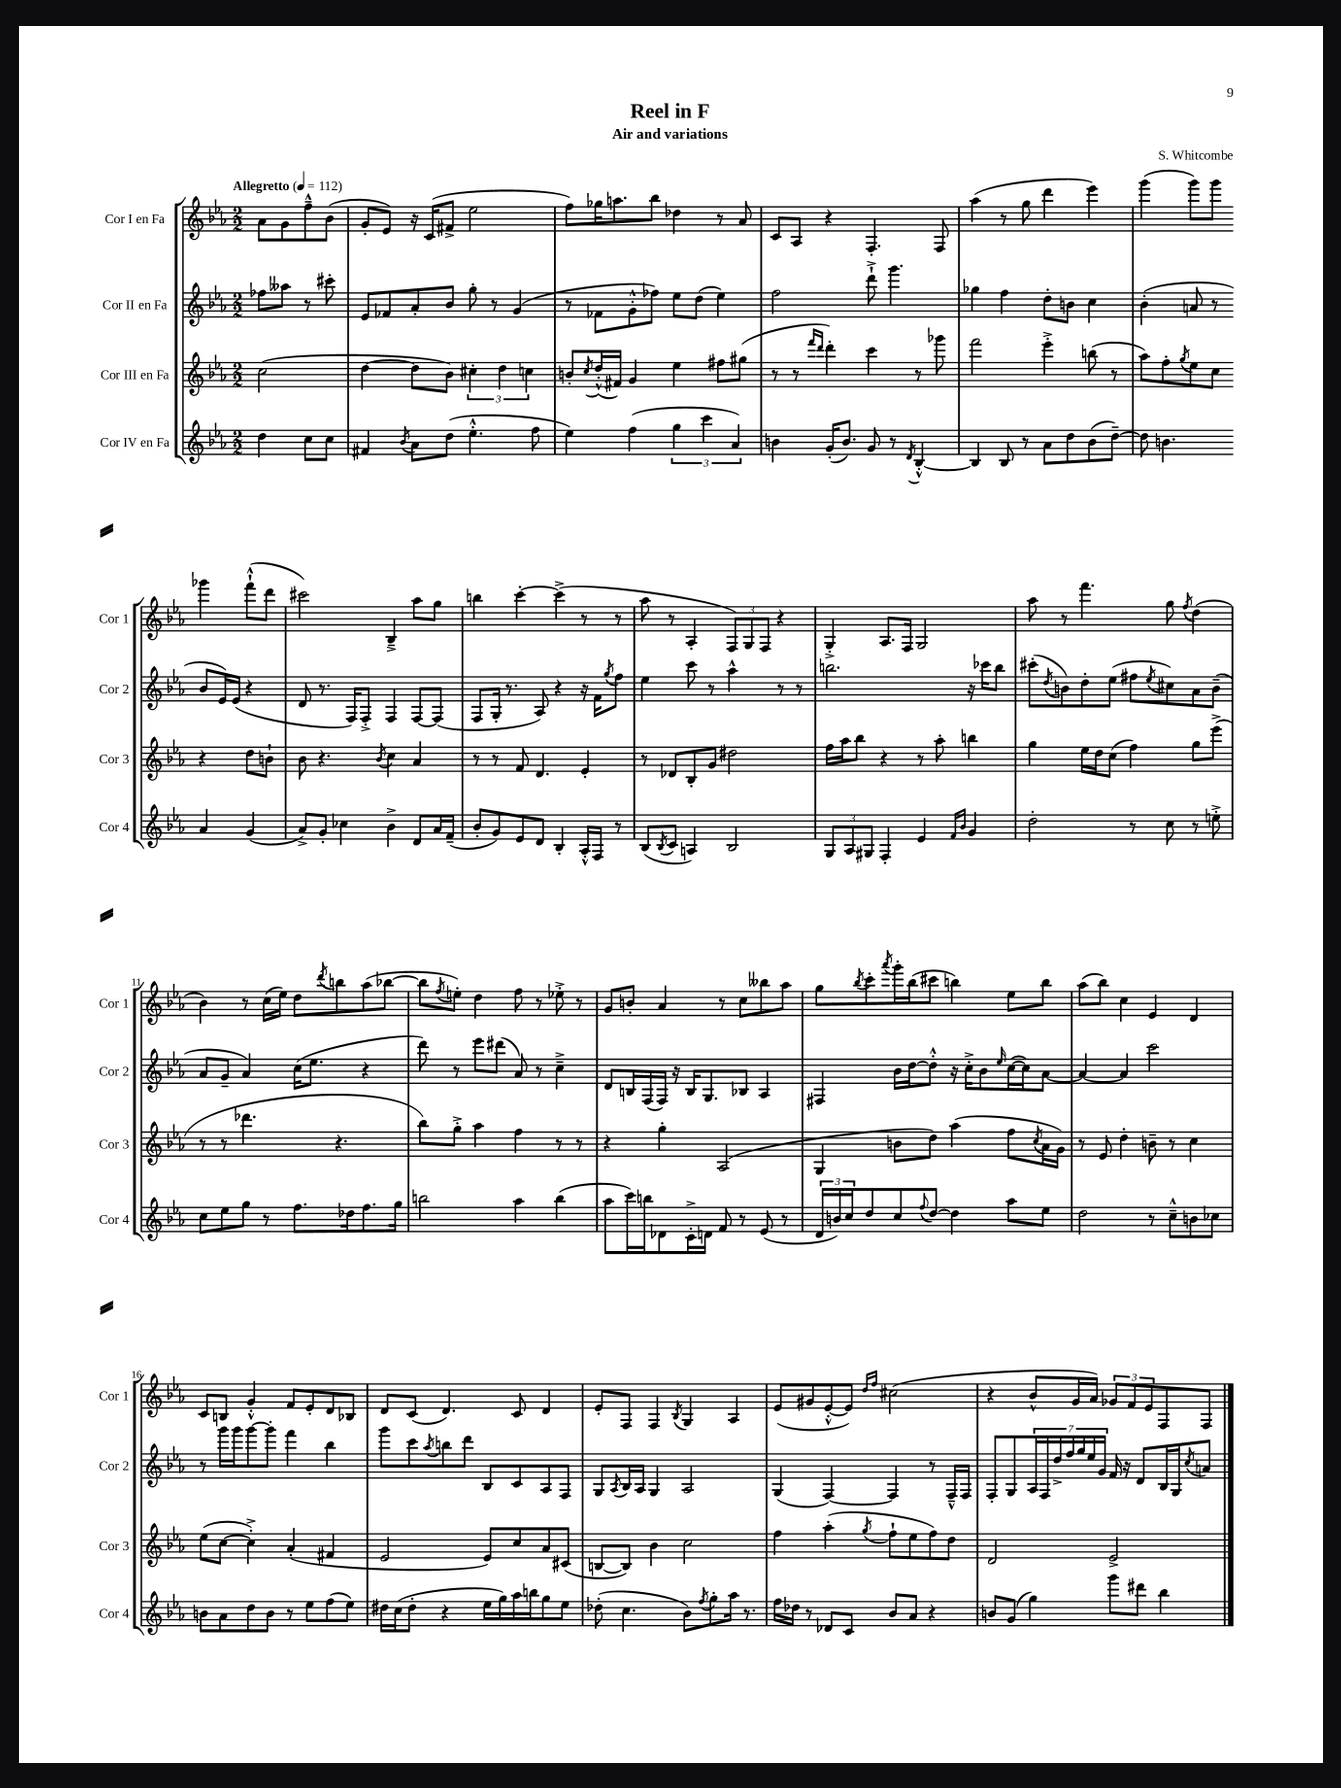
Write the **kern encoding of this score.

**kern	**kern	**kern	**kern
*staff4	*staff3	*staff2	*staff1
*clefG2	*clefG2	*clefG2	*clefG2
*k[b-e-a-]	*k[b-e-a-]	*k[b-e-a-]	*k[b-e-a-]
*M2/2	*M2/2	*M2/2	*M2/2
*MM112	*MM112	*MM112	*MM112
4dd	(2cc	8ff-	8a-
.	.	8aa--	8g
8cc	.	8r	8ff~^^
8cc	.	8ccc#'	(8b-
=	=	=	=
4f#	[4dd	8e-	8g'
.	.	8f-	8e-)
8qb-	.	.	.
8a-	8dd]	8a-'	16r
.	.	.	(16c
(8dd	8b-)	8b-	8f#^
4.ee-'^^	6cc#'	8gg'	2ee-
.	.	8r	.
.	6dd	.	.
.	.	(4g	.
.	6cc	.	.
8ff	.	.	.
=	=	=	=
4ee-)	8b'	8r	8ff)
.	8qcc	.	.
.	(16dd'^^	8f-	16gg-
.	16f#)	.	8.aa
(4ff	4g	8g'^^	.
.	.	8ff-)	8bb-
6gg	4ee-	8ee-	4dd-
.	.	(8dd	.
6ccc	.	.	.
.	8ff#	4ee-)	8r
6a-)	.	.	.
.	(8gg#	.	8a-
=	=	=	=
4b	8r	2ff	8c
.	8r	.	8A-
.	16qqfff	.	.
.	16qqddd	.	.
(16g'	4ddd')	.	4r
8.b)	.	.	.
8g	4ccc	8ddd`^	4.F'
8r	.	4.ggg	.
8qd	.	.	.
[4B-'^^	8r	.	.
.	8ggg-	.	8F
=	=	=	=
4B-]	2fff	4gg-	(4aa-
8B-	.	4ff	8r
8r	.	.	8gg
8a-	4eee-'^	8dd'	4ddd
8dd	.	8b	.
(8b-	(8bb	4cc	4eee-)
[8dd~)	8r	.	.
=	=	=	=
8dd]	8aa-)	(4b-'	(4ggg
4.b	8ff'	.	.
.	8qgg	.	.
.	8ee-	8a	8ggg)
.	8cc	8r	8ggg
4a-	4r	8b-	4ggg-
.	.	16e-)	.
.	.	(16e-	.
(4g	8dd	4r	(8fff`^^
.	8b`	.	8ddd
=	=	=	=
8a-^)	8b-	8d	2ccc#)
8g'	4.r	8.r	.
4cc-	.	.	.
.	.	16F)	.
.	.	8F'^	.
.	8qb-	.	.
4b-^	4cc	4F	4B-~^
8d	4a-	[8F	8aa-
16a-	.	(8F]	8gg
(16f~	.	.	.
=	=	=	=
8b-'	8r	8F	4bb
8g)	8r	16G'	.
.	.	8.r	.
8e-	8f	.	[4ccc'
8d	4.d	8A-)	.
4B-'	.	4r	(4ccc^]
16A-'^^	4e-'	16r	8r
16F	.	16f	.
.	.	8qgg	.
8r	.	8ff	8r
=	=	=	=
(8B-	8r	4ee-	8aa-
8qB-	.	.	.
8c	8d-	.	8r
4A)	8B-'	8ccc	4A-'
.	8g	8r	.
2B-	2dd#	4aa-^^	12F)
.	.	.	12G
.	.	.	12F
.	.	8r	4r
.	.	8r	.
=	=	=	=
12G	16ff	2.bb	4G'^
.	16aa-	.	.
12A-	.	.	.
.	8bb-	.	.
12G#	.	.	.
4F'	4r	.	8.A-
.	.	.	16F
4e-	8r	.	2G
.	8aa-'	.	.
16qqf	.	.	.
16qqb-	.	.	.
4g	4bb	16r	.
.	.	16ccc-	.
.	.	8bb	.
=	=	=	=
2dd'	4gg	(8ccc#'	8aa-
.	.	8qdd	.
.	.	8b)	8r
.	16ee-	8dd'	4.fff
.	16dd	.	.
.	(8cc	(8ee-	.
8r	4ff)	8ff#	.
.	.	8qee-	.
8cc	.	8cc#)	8gg
.	.	.	8qff
8r	8gg	8a-	(4dd
8ee'^	(8eee-^	(8b~	.
=	=	=	=
8cc	8r	8a-	4b-)
8ee-	8r	8g~	.
8gg	4.ddd-	4a-)	8r
8r	.	.	(16cc
.	.	.	16ee-)
8.ff	.	(16cc	8dd
.	.	8.ee-	.
.	.	.	8qddd
.	4.r	.	8bb
16dd-	.	.	.
8.ff	.	4r	(8aa-
.	.	.	[8bb-
16gg	.	.	.
=	=	=	=
2bb	8bb-)	8ddd)	8bb-]
.	.	.	8qff
.	8gg'^	8r	8ee')
.	4aa-	8eee-	4dd
.	.	(8ddd#	.
4aa-	4ff	8a-)	8ff
.	.	8r	8r
(4bb	8r	4cc~^	8ee-'^
.	8r	.	8r
=	=	=	=
8aa-	4r	8d	8g
16ccc)	.	16B	8b'
16bb	.	(16F	.
8d-	4gg'	16F)	4a-
.	.	16r	.
16c'^	.	16B	.
16d	.	8.G	.
8f	(2A-	.	8r
8r	.	8B-	8cc
(8e-	.	4A-	8bb--
8r	.	.	8aa-
=	=	=	=
24d	4G	4F#	8gg
24b)	.	.	.
24cc	.	.	.
.	.	.	8qbb-
8dd	.	.	8ccc'
.	.	.	8qaaa-
8cc	8b	16b-	16ggg'
.	.	[16dd	(16bb-
8qqff	.	.	.
[8dd	8dd)	8dd'^^]	8ccc#
4dd]	(4aa-	16r	4bb)
.	.	16cc'^	.
.	.	8b-	.
.	.	16qqee-	.
8aa-	8ff	([16cc	8ee-
.	.	16cc])	.
.	8qcc	.	.
8ee-	16a-	[8a-	8bb
.	16g)	.	.
=	=	=	=
2dd	8r	4a-_	(8aa-
.	8e-	.	8bb-)
.	4dd'	4a-]	4cc
8r	8b~	2ccc	4e-
8cc~^^	8r	.	.
8b	4cc	.	4d
8cc-	.	.	.
=	=	=	=
8b	(8ee-	8r	8c
8a-	[8cc	16ggg	8B
.	.	16ggg	.
8dd	4cc'^])	[8ggg	4g'^^
8b	.	8ggg']	.
8r	(4a-'	4fff	8f
8ee-	.	.	8e-'
(8ff	4f#	4bb-	8d
8ee-)	.	.	8B-
=	=	=	=
16dd#	2e-	8ggg	8d
(16cc	.	.	.
8dd#'	.	8ccc	(8c
.	.	8qaa-	.
4r	.	8bb	4.d)
.	.	8ddd	.
16ee-	8e-)	8B-	.
16gg)	.	.	.
16aa-	8cc	8c	8c
16bb	.	.	.
8gg	8a-	8A-	4d
8ee-	(8c#	8F	.
=	=	=	=
(8dd-'	[8B	8G	8e-'
.	.	8qA-	.
4.cc	8B])	16B-	8F
.	.	16A-	.
.	4b-	4G	4F
.	.	.	8qB-
8b-)	2cc	2A-	4G
8qff	.	.	.
8gg'	.	.	.
16aa-	.	.	4A-
8.r	.	.	.
=	=	=	=
16ff	4ff	(4G	(8e-
16dd-	.	.	.
8r	.	.	8g#
8d-	(4aa-'	[4F)	[8e-'^^
8c	.	.	8e-])
.	.	.	16qqdd
.	8qgg	.	16qqff
8b-	8ff`	4F]	(2cc#
8a-	8ee-	.	.
4r	8ff)	8r	.
.	8dd	16F~^^	.
.	.	16F	.
=	=	=	=
8b	2d	8F'	4r
(8g	.	8G	.
4gg)	.	28A-	8b-^^
.	.	28F	.
.	.	28dd^	.
.	.	28ff	.
.	.	.	16g
.	.	28gg	.
.	.	28ee-	.
.	.	.	16a-)
.	.	28g	.
8ggg	2e-^	16f	12g-
.	.	16r	.
.	.	.	12f
8ddd#	.	8d	.
.	.	.	12e-
4bb-	.	16B-	8F
.	.	16G	.
.	.	8qcc	.
.	.	8a	8F
==	==	==	==
*-	*-	*-	*-
